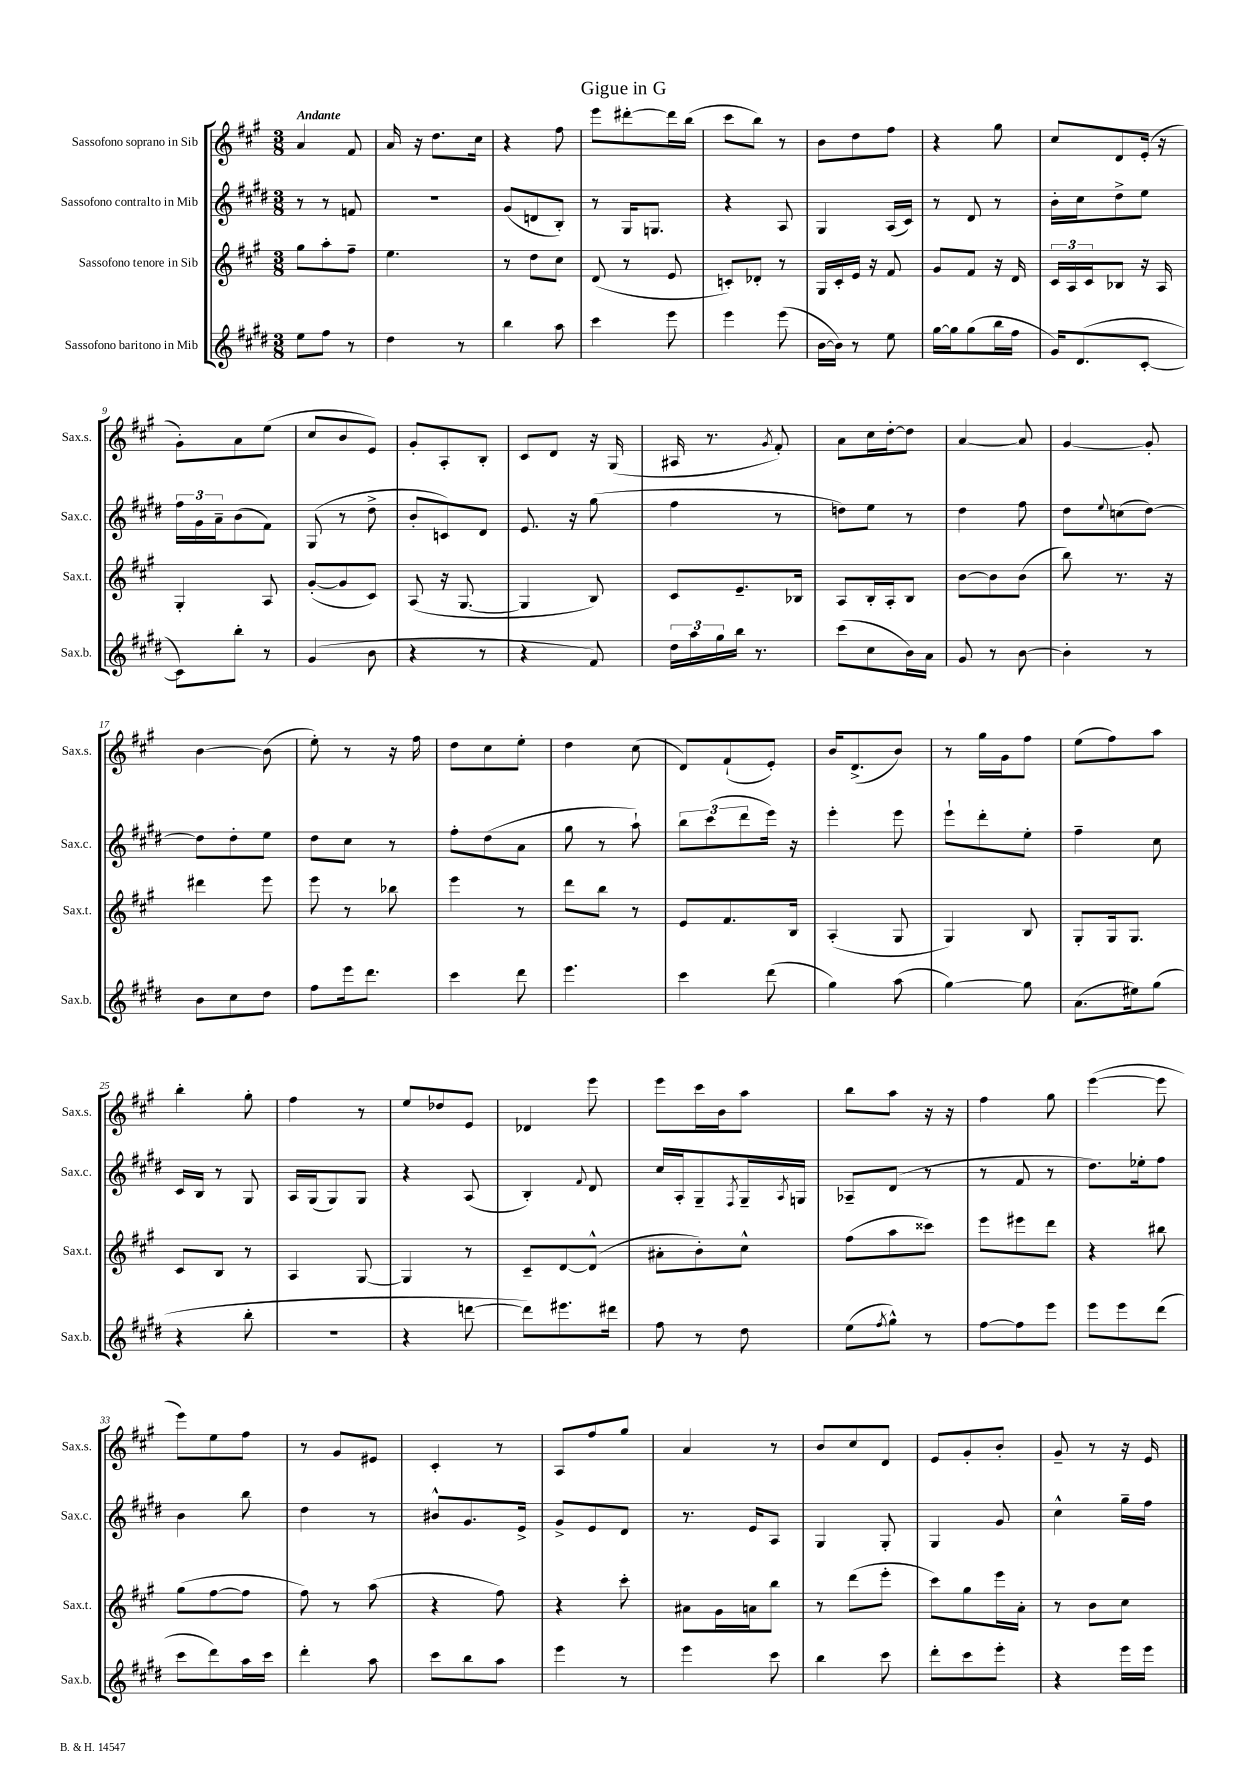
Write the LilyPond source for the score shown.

\header { title = "Gigue in G" }
<<
\new StaffGroup <<
\new Staff = "s0" \with { instrumentName = "Sassofono soprano in Sib" shortInstrumentName = "Sax.s." } {
    \clef treble \key a \major \numericTimeSignature \time 3/8 \tempo "Andante"
    a'4 fis'8 |
    a'16 r16 d''8. cis''16 |
    r4 fis''8 |
    e'''8 dis'''8~-. dis'''16 b''16( |
    cis'''8 b''8) r8 |
    b'8 d''8 fis''8 |
    r4 gis''8 |
    cis''8 d'8 e'16-.( r16 |
    gis'8-.) a'8 e''8( |
    cis''8 b'8 e'8) |
    gis'8-. a8-. b8-. |
    cis'8 d'8 r16 gis16( |
    ais16 r8. \acciaccatura { gis'8 } fis'8-.) |
    a'8 cis''16 d''16~-. d''8 |
    a'4~ a'8 |
    gis'4~ gis'8-. |
    b'4~ b'8( |
    e''8-.) r8 r16 fis''16 |
    d''8 cis''8 e''8-. |
    d''4 cis''8( |
    d'8) fis'8-!( e'8-.) |
    b'16 d'8.->( b'8) |
    r8 gis''16 gis'16 fis''8 |
    e''8( fis''8) a''8 |
    b''4-. gis''8-. |
    fis''4 r8 |
    e''8 des''8 e'8 |
    des'4 e'''8 |
    e'''8 cis'''16 b'16 a''8 |
    b''8 a''8 r16 r16 |
    fis''4 gis''8 |
    e'''4~( e'''8 |
    e'''8) e''8 fis''8 |
    r8 gis'8 eis'8 |
    cis'4-. r8 |
    a8 fis''8 gis''8 |
    a'4 r8 |
    b'8 cis''8 d'8 |
    e'8 gis'8-. b'8-. |
    gis'8-- r8 r16 e'16 \bar "|." |
}
\new Staff = "s1" \with { instrumentName = "Sassofono contralto in Mib" shortInstrumentName = "Sax.c." } {
    \clef treble \key e \major \numericTimeSignature \time 3/8
    r8 r8 f'8 |
    R4. |
    gis'8( d'8 b8-.) |
    r8 gis16 g8. |
    r4 a8 |
    gis4 a16( cis'16) |
    r8 dis'8 r8 |
    b'16-. cis''16 dis''8-> e''8 |
    \tuplet 3/2 { fis''16 gis'16 a'16-- } b'8( fis'8) |
    gis8( r8 dis''8-> |
    b'8-. c'8) dis'8 |
    e'8. r16 gis''8( |
    fis''4 r8 |
    d''8) e''8 r8 |
    dis''4 fis''8 |
    dis''8 \appoggiatura { e''8 } c''8( dis''8~) |
    dis''8 dis''8-. e''8 |
    dis''8 cis''8 r8 |
    fis''8-. dis''8( a'8 |
    gis''8 r8 a''8-!) |
    \tuplet 3/2 { b''8 cis'''8( dis'''8 } e'''16) r16 |
    e'''4-. e'''8 |
    e'''8-! dis'''8-. e''8-. |
    fis''4-- cis''8 |
    cis'16 b16 r8 gis8 |
    a16 gis16( gis8) gis8 |
    r4 a8( |
    b4-.) \appoggiatura { fis'8 } dis'8 |
    cis''16 a16-. gis8-- \acciaccatura { fis8 } gis16-- \acciaccatura { a8 } g16 |
    aes8-- dis'8( r8 |
    r8 fis'8 r8 |
    dis''8.) ees''16-. fis''8 |
    b'4 b''8 |
    dis''4 r8 |
    bis'8-^ gis'8. e'16-> |
    gis'8-> e'8 dis'8 |
    r8. e'16 a8 |
    gis4 gis8-. |
    gis4 gis'8 |
    cis''4-^ gis''16-- fis''16 \bar "|." |
}
\new Staff = "s2" \with { instrumentName = "Sassofono tenore in Sib" shortInstrumentName = "Sax.t." } {
    \clef treble \key a \major \numericTimeSignature \time 3/8
    gis''8 a''8-. fis''8-- |
    e''4. |
    r8 d''8 cis''8 |
    d'8( r8 e'8 |
    c'8-.) des'8-. r8 |
    gis16 cis'16-. e'16 r16 fis'8 |
    gis'8 fis'8 r16 d'16 |
    \tuplet 3/2 { cis'16 a16 cis'16 } bes8 r16 a16 |
    gis4-. a8 |
    gis'8~-.( gis'8 cis'8) |
    a8( r16 gis8.~ |
    gis4 b8) |
    cis'8 e'8.-- bes16 |
    a8 b16-. a16-. b8 |
    b'8~ b'8 b'8( |
    b''8) r8. r16 |
    dis'''4 e'''8 |
    e'''8 r8 bes''8 |
    e'''4 r8 |
    d'''8 b''8 r8 |
    e'8 fis'8. b16 |
    a4-.( gis8 |
    gis4) b8 |
    gis8-. gis16 gis8. |
    cis'8 b8 r8 |
    a4 gis8~ |
    gis4 r8 |
    cis'8-- d'8~ d'8-^( |
    ais'8-. b'8-.) cis''8-^ |
    fis''8( a''8 cisis'''8) |
    e'''8 eis'''8 d'''8 |
    r4 bis''8 |
    gis''8( fis''8~ fis''8 |
    fis''8) r8 a''8( |
    r4 fis''8) |
    r4 cis'''8-. |
    ais'8 gis'16 a'16 b''8 |
    r8 d'''8( e'''8-. |
    cis'''8) gis''8 e'''16 a'16-. |
    r8 b'8 cis''8 \bar "|." |
}
\new Staff = "s3" \with { instrumentName = "Sassofono baritono in Mib" shortInstrumentName = "Sax.b." } {
    \clef treble \key e \major \numericTimeSignature \time 3/8
    e''8 fis''8 r8 |
    dis''4 r8 |
    b''4 a''8 |
    cis'''4 e'''8 |
    e'''4 e'''8( |
    b'16~ b'16) r8 e''8 |
    gis''16~ gis''16 gis''8( b''16 fis''16 |
    gis'16) dis'8.( cis'8~-. |
    cis'8) b''8-. r8 |
    gis'4( b'8 |
    r4 r8 |
    r4 fis'8) |
    \tuplet 3/2 { dis''16 a''16 gis''16 } b''16 r8. |
    cis'''8( cis''8 b'16) a'16 |
    gis'8 r8 b'8~ |
    b'4-. r8 |
    b'8 cis''8 dis''8 |
    fis''8 e'''16 dis'''8. |
    cis'''4 dis'''8 |
    e'''4. |
    cis'''4 dis'''8( |
    gis''4) a''8( |
    gis''4~) gis''8 |
    a'8.( eis''16) gis''8( |
    r4 b''8-. |
    R4. |
    r4 d'''8~ |
    d'''8) eis'''8. dis'''16 |
    fis''8 r8 dis''8 |
    e''8( \acciaccatura { fis''8 } gis''8-^) r8 |
    fis''8~ fis''8 e'''8 |
    e'''8 e'''8 dis'''8( |
    cis'''8 dis'''8) a''16 cis'''16 |
    dis'''4-. a''8 |
    cis'''8 b''8 a''8 |
    e'''4 r8 |
    e'''4 cis'''8 |
    b''4 cis'''8 |
    dis'''8-. cis'''8 e'''8-. |
    r4 e'''16 e'''16 \bar "|." |
}
>>
>>
